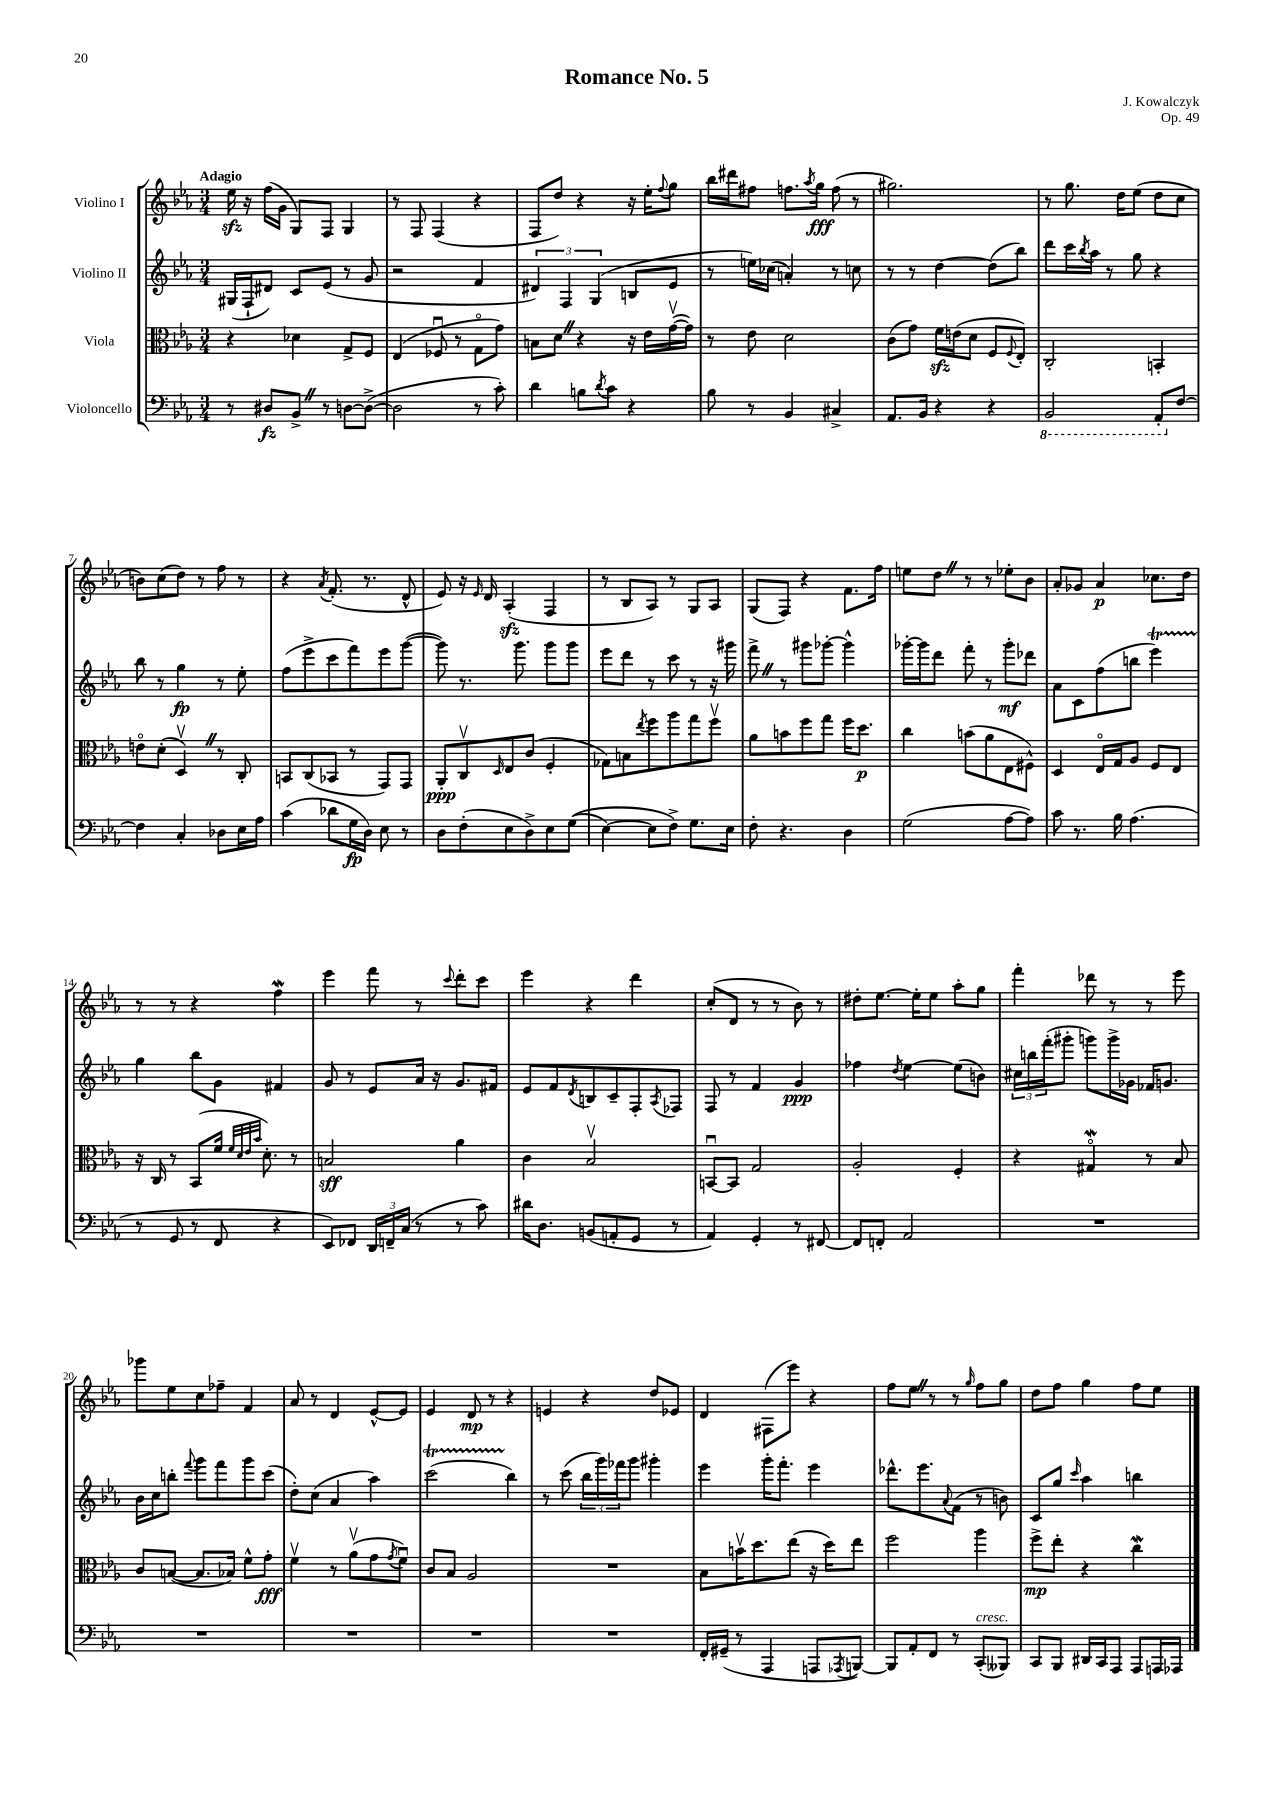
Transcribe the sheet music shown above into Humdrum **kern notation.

**kern	**kern	**kern	**kern
*staff4	*staff3	*staff2	*staff1
*clefF4	*clefC3	*clefG2	*clefG2
*k[b-e-a-]	*k[b-e-a-]	*k[b-e-a-]	*k[b-e-a-]
*M3/4	*M3/4	*M3/4	*M3/4
8r	4r	(16G#/LL	16ee-\
.	.	16F`/J	16r
8D#/L	.	8d#/J)	(16ff\LL
.	.	.	16g\JJ
8BB-^/J	4d-\	8c/L	8G/L)
8r	.	(8e-/J	8F/J
[8D\L	8G^/L	8r	4G/
(8D^\_J	8F/J	8g/	.
=	=	=	=
2D\]	(4E-/	2r	8r
.	.	.	8F/
.	8F-u/	.	(4F/
.	8r	.	.
8r	8Go\L	4f/	4r
8c'\)	8g\J)	.	.
=	=	=	=
4d\	8B\L	6d#/)	8F/L
.	8d\J	.	8dd/J)
.	.	6F/	.
8B\L	4r	.	4r
.	.	(6G/	.
8qd/	.	.	.
8c\J	.	.	.
4r	16r	8B/L	16r
.	16e-\LL	.	16ee-'\LK
.	.	.	8qqff/
.	([16gv\	8e-/J	8gg\J
.	16g\]JJ)	.	.
=	=	=	=
8B-\	8r	8r	16bb-\LL
.	.	.	16ddd#\J
8r	8e-\	16ee\LL)	8ff#\J
.	.	(16cc-\JJ	.
4BB-/	2d\	4a'/)	8.ff\L
.	.	.	8qaa-/
.	.	.	16gg\Jk
4C#^/	.	8r	(8ff\
.	.	8cc\	8r
=	=	=	=
8.AA-/L	(8c\L	8r	2.gg#\)
.	8g\J)	8r	.
16BB-/Jk	.	.	.
4r	16f\LL	[4dd\	.
.	(16e\J	.	.
.	8d\J	.	.
4r	8F/L	(8dd\]L	.
.	8qqF/	.	.
.	8E-'/J)	8bb-\J)	.
=	=	=	=
2BBB-/	2C'/	8ddd\L	8r
.	.	16ccc\L	8.gg\
.	.	8qbb-/	.
.	.	16aa-\JJ	.
.	.	8r	.
.	.	.	16dd\LK
.	.	8gg\	(8ee-\J
8AAA-'/L	4BB'/	4r	8dd\L
[8F/J	.	.	8cc\J
=	=	=	=
4F\]	8eo\L	8bb-\	8b\L)
.	(8d'\J	8r	(8cc\
4C'/	4Dv/)	4gg\	8dd\J)
.	.	.	8r
8D-\L	8r	8r	8ff\
16E-\L	8C'/	8ee-'\	8r
16A-\JJ	.	.	.
=	=	=	=
(4c\	8BB/L	(8ff\L	4r
.	(8C/	8eee-^\	.
.	.	.	8qa-/
8d-\L	8BB-/J	8ccc\	(8.f'/
16G\L	8r	8fff\)	.
16D\JJ)	.	.	8.r
8E-\	8GG/L)	8eee-\	.
8r	8GG/J	([8ggg\J	8d^^/
=	=	=	=
8D\L	8AA-'/L	8ggg\])	8e-/)
(8F'\	8Cv/	8.r	16r
.	.	.	16qqe-/
.	.	.	16d/
.	16qqD/	.	.
8E-\	8E-/	.	(4A-'/
.	.	8.ggg\	.
8D^\)	(8c/J	.	.
8E-\	4F'/	8ggg\L	4F/
&((8G\J	.	8ggg\J	.
=	=	=	=
[4E-\)	8G-\L)	8eee-\L	8r
.	8B\	8ddd\J	8B-/L
.	8qee-/	.	.
8E-\]L	8ff\	8r	8A-/J)
8F^\J&)	8aa-\	8ccc\	8r
8.G\L	8gg\	8r	8G/L
.	8ffv\J	16r	8A-/J
16E-\Jk	.	16ggg#\	.
=	=	=	=
8F'\	8a-\L	8fff^\	(8G/L
4.r	8b\	8r	8F/J)
.	8ff\	8ggg#\L	4r
.	8gg\J	[8ggg-'\J	.
4D\	16ff\LK	4ggg-^^\]	8.f\L
.	8.dd\J	.	.
.	.	.	16ff\Jk
=	=	=	=
(2G\	4cc\	[16ggg-'\LL	8ee\L
.	.	16ggg-\]J	.
.	.	8ddd\J	8dd\J
.	(8b\L	8fff'\	8r
.	8a-\	8r	8r
[8A-\L	8E-\	8ggg-'\L	8ee-'\L
8A-\]J)	8F#^^\J)	8ddd-\J	8b-\J
=	=	=	=
8c\	4D/	8a-\L	8a-'/L
8.r	.	8c\	8g-/J
.	16E-o/LL	(8ff\	4a-/
16B-\	16G/J	.	.
(4.A-\	8A-/J	8bb\J	.
.	8F/L	4eee-\)	8.cc-\L
.	8E-/J	.	.
.	.	.	16dd\Jk
=	=	=	=
8r	16r	4gg\	8r
.	16C/	.	.
8GG/	8r	.	8r
8r	(8BB-/L	8bb-\L	4r
8FF/	16f/Jk	8g\J	.
.	32qqf/LLL	.	.
.	32qqd/	.	.
.	32qqe-/	.	.
.	32qqb-/JJJ	.	.
.	8.d'\)	.	.
4r	.	4f#/	4ff\
.	8r	.	.
=	=	=	=
8EE-/L)	2B/	8g/	4eee-\
8FF-/J	.	8r	.
24DD/LL	.	8e-/L	8fff\
24FF~/	.	.	.
(24C/JJ	.	.	.
8r	.	16a-/Jk	8r
.	.	16r	.
.	.	.	8qqccc/
8r	4a-\	8.g/L	8ddd'\L
8c\)	.	.	8ccc\J
.	.	16f#/Jk	.
=	=	=	=
16d#\LK	4c\	8e-/L	4eee-\
8.D\J	.	.	.
.	.	8f/	.
.	.	8qd/	.
(8BB/L	2B-v/	8B/	4r
8AA'/	.	8c~/	.
8GG/J	.	8F'/	4ddd\
.	.	8qA-/	.
8r	.	8F-/J	.
=	=	=	=
4AA-/)	[8BBu/L	8F/	(8cc'/L
.	8BB/]J	8r	8d/J
4GG'/	2G/	4f/	8r
.	.	.	8r
8r	.	4g/	8b-\)
[8FF#/	.	.	8r
=	=	=	=
8FF#/]L	2A-'/	4ff-\	8dd#'\L
8FF'/J	.	.	[8.ee-\J
.	.	8qdd/	.
2AA-/	.	[4ee-\	.
.	.	.	16ee-'\]LK
.	.	.	8ee-\J
.	4F'/	(8ee-\]L	8aa-'\L
.	.	8b\J)	8gg\J
=	=	=	=
2.r	4r	24cc#\LL	4fff'\
.	.	24bb\	.
.	.	(24fff'\J	.
.	.	8ggg#'\J	.
.	4G#o/	8ggg\L)	8ddd-\
.	.	16ggg^\L	8r
.	.	16g-\JJ	.
.	8r	16f-/LK	8r
.	.	8.g/J	.
.	8B-/	.	8eee-\
=	=	=	=
2.r	8c/L	16b-\LL	8ggg-\L
.	.	16cc\J	.
.	([8B/J	8bb'\J	8ee-\
.	.	8qqfff/	.
.	8.B/]L	8ggg\L	8cc\
.	.	8fff\	8ff-~\J
.	16B-/Jk)	.	.
.	8f^^\L	8ggg\	4f/
.	8g'\J	(8ccc\J	.
=	=	=	=
2.r	4fv\	8dd'\L)	8a-/
.	.	(8cc\J	8r
.	8r	4a-/	4d/
.	(8a-v\L	.	.
.	8g\	4aa-\)	[8e-^^/L
.	8qg/	.	.
.	8fu\J)	.	8e-/]J
=	=	=	=
2.r	8c/L	(2ccc\	4e-/
.	8B-/J	.	.
.	2A-/	.	8d/
.	.	.	8r
.	.	4bb-\)	4r
=	=	=	=
2.r	2.r	8r	4e/
.	.	(8ccc\	.
.	.	24bb-\LL	4r
.	.	24ggg\)	.
.	.	24fff-\J	.
.	.	8ggg\J	.
.	.	4ggg#'\	8dd/L
.	.	.	8e-/J
=	=	=	=
16FF'/LL	8B-\L	4eee-\	4d/
(16GG#~/JJ	.	.	.
8r	16bv\K	.	.
.	8.dd\	.	.
4AAA-/	.	16ggg'\LK	(8F#\L
.	.	8.fff'\J	.
.	(8ee-\J	.	8eee-\J)
8AAA/L	16r	4eee-\	4r
.	16dd\LK)	.	.
8qAAA-/	.	.	.
[8BBB/J)	8ee-\J	.	.
=	=	=	=
8BBB/]L	2ff\	8.ddd-^^\L	8ff\L
8AA-'/	.	.	8ee-\J
.	.	8.eee-\	.
8FF/J	.	.	8r
.	.	8qqa-/	.
8r	.	(8f\J	8r
.	.	.	16qqgg/
(8CC'/L	4aa-\	8r	8ff\L
8BBB--/J)	.	8b\)	8gg\J
=	=	=	=
8CC/L	8ff^\L	8c/L	8dd\L
8BBB-/J	8ee-'\J	8gg/J	8ff\J
.	.	16qqccc/	.
16DD#/LL	4r	4aa-\	4gg\
16CC/J	.	.	.
8AAA-/J	.	.	.
8AAA-/L	4cc\	4bb\	8ff\L
16AAA/L	.	.	8ee-\J
16AAA-/JJ	.	.	.
==	==	==	==
*-	*-	*-	*-
